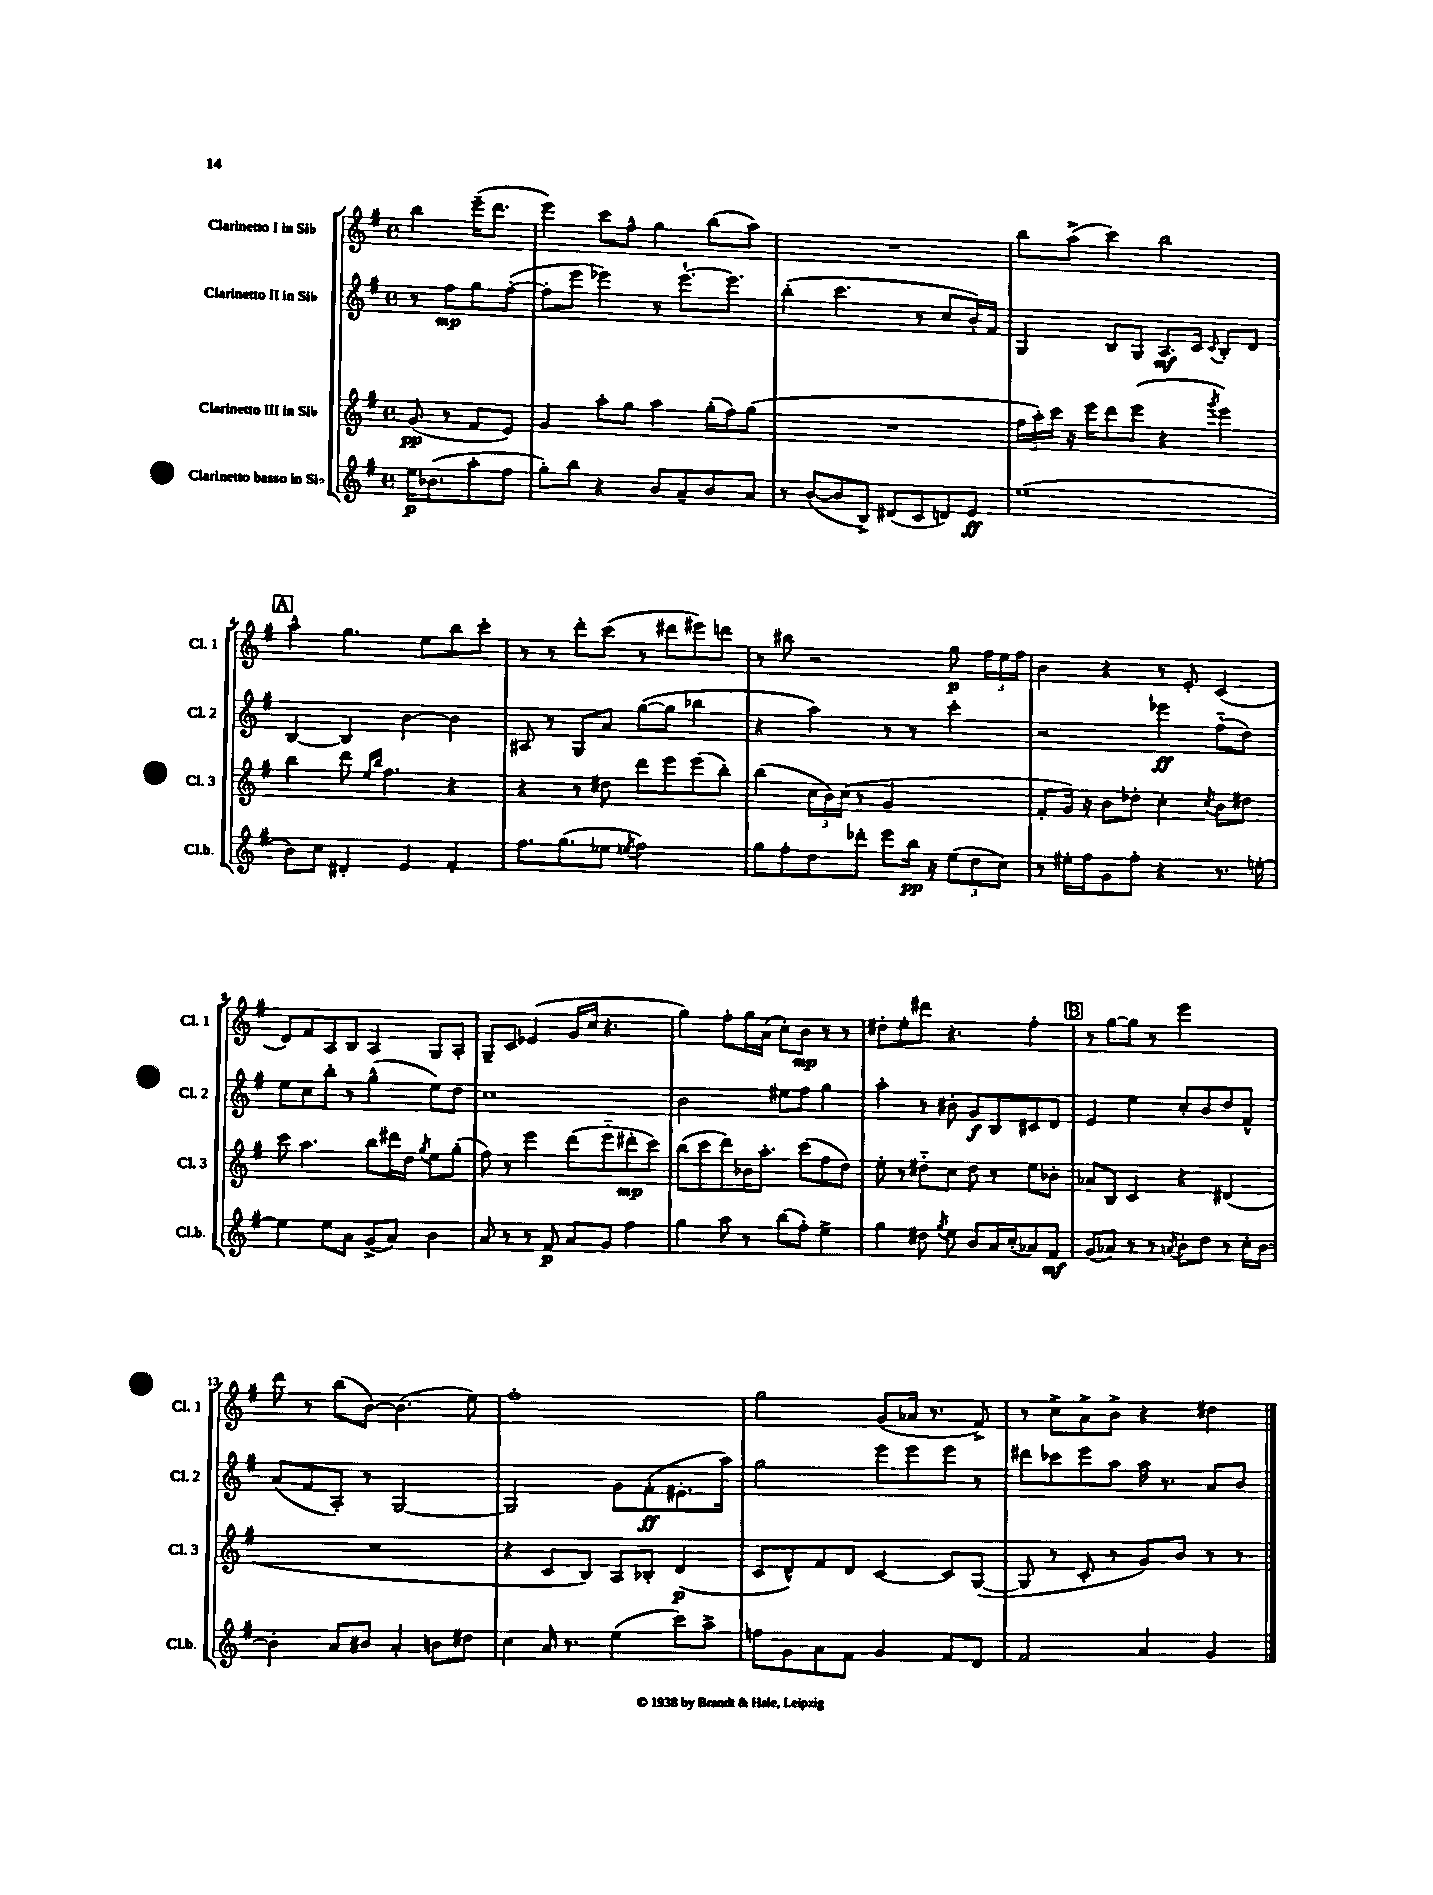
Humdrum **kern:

**kern	**kern	**kern	**kern
*staff4	*staff3	*staff2	*staff1
*clefG2	*clefG2	*clefG2	*clefG2
*k[f#]	*k[f#]	*k[f#]	*k[f#]
*M4/4	*M4/4	*M4/4	*M4/4
*met(c)	*met(c)	*met(c)	*met(c)
16ee\LK	(8g/	8r	4bb\
(8.b-\	.	.	.
.	8r	8ff#\L	.
8aa'\	8f#/L	8gg\	(16eee~\LK
.	.	.	8.ddd\J
8ff#\J	8e/J)	([8ff#'\J	.
=	=	=	=
8gg'\L)	4g/	8ff#'\]L	4eee\)
8bb\J	.	8eee\J	.
4r	8aa'\L	4eee-\)	8ccc\L
.	8gg\J	.	8ff#^^\J
8b/L	4aa\	8r	4gg\
8a~/	.	[8.eee-`\L	.
8b/	(16gg'\LL	.	(8bb\L
.	16ff#\J)	8.eee-\]J	.
8a/J	(8gg\J	.	8aa\J)
=	=	=	=
8r	1r	(4bb'\	1r
([8b/L	.	.	.
8b/]	.	4.ccc\	.
8B^/J)	.	.	.
(8d#/L	.	.	.
8c/	.	8r	.
8d/)	.	8cc/L	.
8e/J	.	16b'/L)	.
.	.	16f#/JJ	.
=	=	=	=
(1ee	24ff#\LL	4G/	8bb\L
.	24aa'\)	.	.
.	24ccc\JJ	.	.
.	16r	.	(8aa^\J
.	16eee\LK	.	.
.	8ddd\	8B/L	4ccc\)
.	(8eee\J	8G/J	.
.	4r	8.A/L	2bb\
.	.	16c/Jk	.
.	8qggg/	8qqc/	.
.	4eee\)	8B'/L	.
.	.	8d/J	.
=	=	=	=
8b\L)	4bb\	[4B/	4aa^^\
8cc\J	.	.	.
4d#'/	8ddd\	4B/]	4.gg\
.	16qqee/LL	.	.
.	16qqbb/JJ	.	.
.	4.ff#\	.	.
4e/	.	[4b\	.
.	.	.	8ee\L
4f#'/	4r	4b\]	8bb\
.	.	.	8ccc'\J
=	=	=	=
8.ff#\L	4r	8A#/	8r
.	.	8r	8r
(8.gg\	.	.	.
.	8r	8G/L	8ddd'\L
8ee-\J	8dd#\	8a/J	(8ccc\J
8qee/	.	.	.
2ff#\)	8ddd\L	([8gg\L	8r
.	8eee\	8gg\]J	8ddd#\L
.	(8eee\	4bb-\	8eee#\)
.	8bb'\J)	.	8ddd\J
=	=	=	=
8gg\L	(4bb\	4r	8r
8ff#'\	.	.	8bb#\
8dd\	24cc\LL	4aa\)	2r
.	24b\)	.	.
.	(24cc\JJ	.	.
8ddd-'\J	8r	.	.
8eee\L	2g/	8r	.
16bb\Jk	.	8r	.
16r	.	.	.
(12ee\L	.	4ccc'\	8gg\
12dd\	.	.	.
.	.	.	24ff#\LL
12cc\J)	.	.	24ee\
.	.	.	24ff#\JJ
=	=	=	=
8r	8f#'/L	2r	4b\
16ee#'\LL	16g/Jk)	.	.
16ff#\J	16r	.	.
8g\	8b\L	.	4r
8ff#'\J	8dd-'\J	.	.
4r	4cc'\	4eee-\	8r
.	.	.	8e'/
.	8qcc/	.	.
8.r	8b\L	(8ff#'~\L	(4c/
.	8dd#\J	8dd\J)	.
[16ee'\	.	.	.
=	=	=	=
4ee\]	8ccc\	8ee\L	8d/L)
.	4.aa\	8cc\	8f#/
8ee\L	.	8bb'\J	8A/
8a\J	.	8r	8B/J
(8g^/L	8bb\L	(4gg^^\	4A/
8a/J)	16ddd#\L	.	.
.	16dd\JJ	.	.
.	8qgg/	.	.
4b\	8ee\L	8ee\L)	8G/L
.	(8gg'\J	8dd\J	8A'/J
=	=	=	=
8a/	8ff#\)	1cc	8G~/L
8r	8r	.	8c/J
8r	4eee\	.	(4e-/
8f#/	.	.	.
8a/L	(8ddd\L	.	16g/LL
.	.	.	16cc/JJ
8g/J	8eee'~\	.	4.r
4ff#\	8ddd#'\	.	.
.	8ccc\J)	.	.
=	=	=	=
4gg\	(8bb\L	2b\	4gg\)
.	8ccc\	.	.
8aa\	8ddd\)	.	8ff#'\L
8r	16b-\K	.	16gg\L
.	8.aa'\J	.	(16a\JJ
(8bb\L	.	8ee#\L	8cc'\L)
8ff#'\J)	(8ccc\L	8ff#\J	8b\J
4ee^\	8ff#\	4gg\	8r
.	8dd\J)	.	8r
=	=	=	=
4gg\	8ee'\	4aa'\	8dd#'\L
.	8r	.	8ee'\
8dd#\	8dd#'~\L	8r	8ddd#\J
8qgg/	.	.	.
8ee\	8cc\J	8b#'\	4.r
8b/L	8dd#\	8g/L	.
16a/L	8r	8B/	.
(16cc'/J	.	.	.
8a-/)	8ee\L	8c#/	4ff#'\
8f#/J	8b-'\J	8d/J	.
=	=	=	=
(8g/L	8a-/L	4e/	8r
8a-/J)	8B/J	.	[8gg\L
8r	4c/	4ee\	8gg\]J
8r	.	.	8r
8qa/	.	.	.
8b'\L	4r	8cc'/L	2eee\
8dd\J	.	8b/	.
8r	(4d#/	8dd/	.
16cc'\LL	.	8f#^^/J	.
[16b\JJ	.	.	.
=	=	=	=
4b'\]	1r	(8a/L	8ddd\
.	.	8f#/	8r
8a/L	.	8A'/J)	(8bb\L
8b#/J	.	8r	[8b\J)
4a'/	.	[2G/	(4.b\]
8b\L	.	.	.
8dd#\J	.	.	8ee\)
=	=	=	=
4cc\	4r	2G/]	1ff#'
16a/	8c/L	.	.
8.r	.	.	.
.	8B/J)	.	.
(4ee\	8A/L	8g\L	.
.	8B-'/J	(8f#'\	.
8ccc\L)	(4d/	8.e#'\	.
8aa^\J	.	.	.
.	.	16aa\Jk)	.
=	=	=	=
8ff\L	8c/L	2gg\	2gg\
8g\	8d^^/)	.	.
8a\	8f#/	.	.
8f#\J	8d/J	.	.
4g/	[4c/	8eee\L	(8g/L
.	.	8eee\	16a-/Jk
.	.	.	8.r
8f#/L	8c/]L	8eee\J	.
8d/J	([8G/J	8r	8f#^/)
=	=	=	=
2f#/	8G/]	8ddd#\L	8r
.	8r	8ccc-\	8cc^\L
.	8c'/	8eee\	8a^\
.	8r	8aa\J	8b^\J
4a/	8g/L)	16aa\	4r
.	.	8.r	.
.	8b/J	.	.
4g/	8r	8a/L	4dd#\
.	8r	8b/J	.
==	==	==	==
*-	*-	*-	*-
